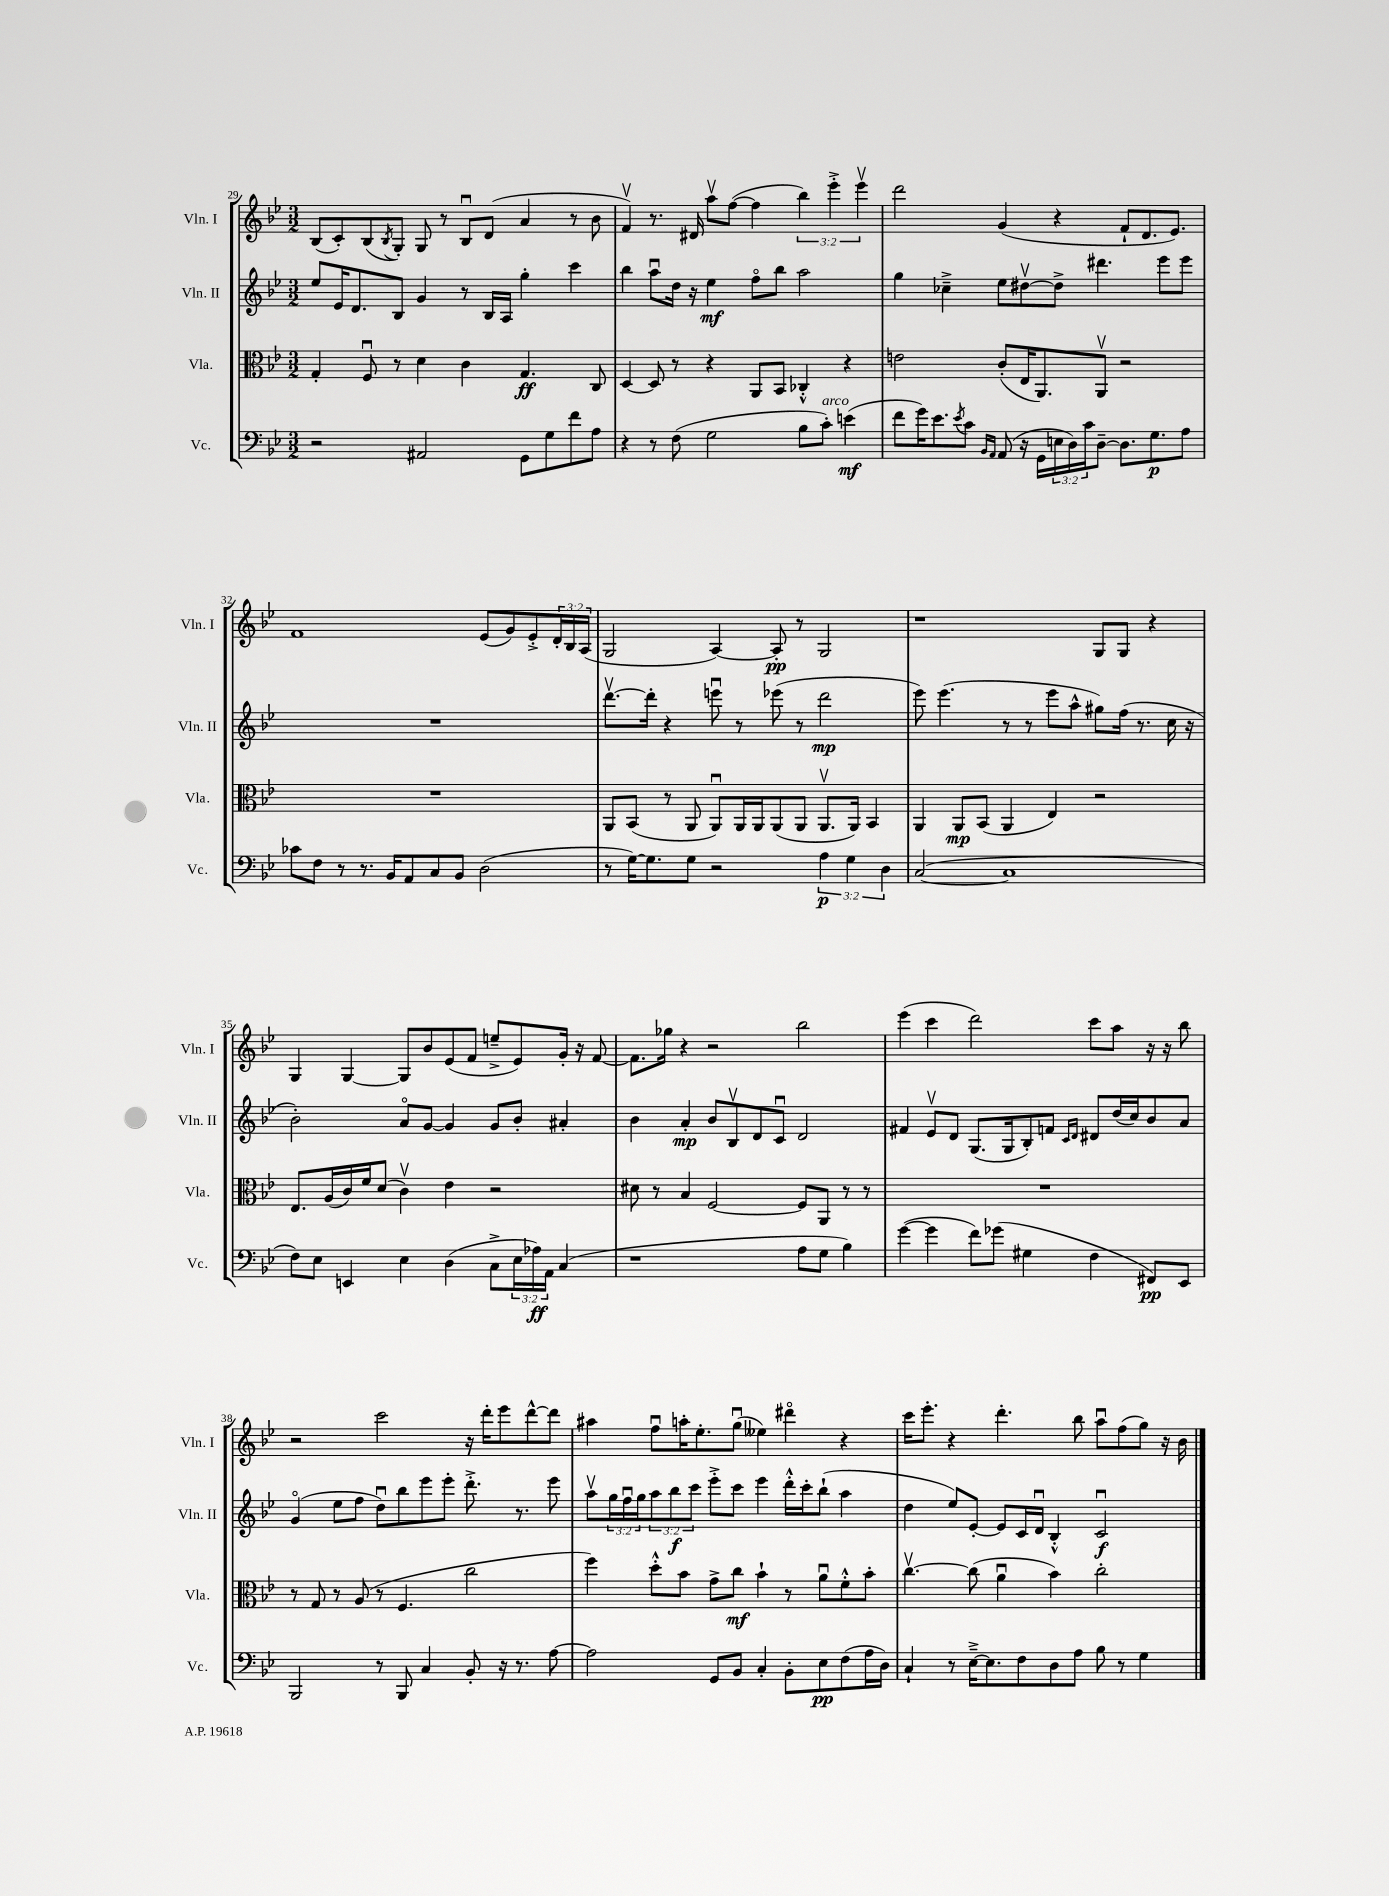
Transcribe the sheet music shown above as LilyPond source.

<<
\new StaffGroup <<
\new Staff = "s0" \with { instrumentName = "Vln. I" shortInstrumentName = "Vln. I" } {
    \clef treble \key bes \major \numericTimeSignature \time 3/2 \override Staff.TupletNumber.text = #tuplet-number::calc-fraction-text
    bes8( c'8-.) bes8( \acciaccatura { bes8 } g8-.) g8 r8 bes8\downbow d'8( a'4 r8 bes'8 |
    f'4\upbow) r8. dis'16 a''8\upbow f''8~( f''4 \tuplet 3/2 { bes''4) ees'''4-.-> ees'''4\upbow } |
    d'''2 g'4( r4 f'8-! d'8. ees'8.) |
    f'1 ees'8( g'8) ees'8-.-> \tuplet 3/2 { d'16-. bes16 a16( } |
    g2 a4~) a8-.\pp r8 g2 |
    r1 g8 g8 r4 |
    g4 g4~ g8 bes'8 ees'8( f'8 e''8---> ees'8) g'16-. r16 f'8~ |
    f'8. ges''16 r4 r2 bes''2 |
    ees'''4( c'''4 d'''2) c'''8 a''8 r16 r16 bes''8 |
    r2 c'''2 r16 d'''16-. ees'''8 d'''8~-^ d'''8 |
    ais''4 f''8\downbow a''16-. ees''8.-. g''8\downbow( eeses''4) dis'''4\flageolet r4 |
    c'''16 ees'''8.-. r4 d'''4.-. bes''8 a''8\downbow f''8( g''8) r16 bes'16 \bar "|." |
}
\new Staff = "s1" \with { instrumentName = "Vln. II" shortInstrumentName = "Vln. II" } {
    \clef treble \key bes \major \numericTimeSignature \time 3/2 \override Staff.TupletNumber.text = #tuplet-number::calc-fraction-text
    ees''8 ees'16 d'8. bes8 g'4 r8 bes16 a16 g''4-. c'''4 |
    bes''4 a''8\downbow d''16 r16 ees''4\mf f''8\flageolet bes''8 a''2 |
    g''4 ces''4---> ees''8 dis''8~\upbow dis''8-> dis'''4. ees'''8 ees'''8 |
    R1. |
    d'''8.~\upbow d'''16-. r4 e'''8\downbow r8 ees'''8( r8 d'''2\mp |
    ees'''8) ees'''4.( r8 r8 ees'''8 a''8-^ gis''8) f''16( r8. c''16 r16 |
    bes'2-.) a'8\flageolet g'8~ g'4 g'8 bes'8-. ais'4-. |
    bes'4 a'4-.\mp bes'8 bes8\upbow d'8 c'8\downbow d'2 |
    fis'4 ees'8\upbow d'8 g8.( g16 bes8-.) f'8 \grace { c'16 d'16 } dis'8 d''16( c''16) bes'8 a'8 |
    g'4\flageolet( ees''8 f''8 d''8\downbow) bes''8 ees'''8 ees'''8-. d'''8.-.-> r8. ees'''8 |
    a''8\upbow \tuplet 3/2 { g''16 f''16\downbow g''16 } \tuplet 3/2 { a''8 bes''8\f c'''8 } ees'''8-.-> c'''8 ees'''4 d'''16-.-^ c'''16-. bes''8-!( a''4 |
    d''4 ees''8) ees'8~-. ees'8 c'16 d'16\downbow bes4-.-^ c'2\downbow\f \bar "|." |
}
\new Staff = "s2" \with { instrumentName = "Vla." shortInstrumentName = "Vla." } {
    \clef alto \key bes \major \numericTimeSignature \time 3/2
    g4-. f8\downbow r8 d'4 c'4 g4.\ff c8 |
    d4~ d8 r8 r4 a,8 bes,8 ces4-.-^ r4 |
    e'2 c'8-.( ees16 a,8.) a,8\upbow r2 |
    R1. |
    a,8 bes,8( r8 a,8 a,8\downbow) a,16 a,16 a,8( a,8 a,8.\upbow a,16) bes,4 |
    a,4 a,8\mp bes,8( a,4 ees4) r2 |
    ees8. a16( c'16) f'16 d'8( c'4\upbow) ees'4 r2 |
    dis'8 r8 bes4 f2~ f8 a,8 r8 r8 |
    R1. |
    r8 g8 r8 a8( r8 f4. c''2 |
    f''4) d''8-.-^ bes'8 g'8-> c''8\mf bes'4-! r8 a'8\downbow f'8-.-^ bes'8-. |
    c''4.~\upbow c''8( a'4\downbow bes'4) c''2-. \bar "|." |
}
\new Staff = "s3" \with { instrumentName = "Vc." shortInstrumentName = "Vc." } {
    \clef bass \key bes \major \numericTimeSignature \time 3/2 \override Staff.TupletNumber.text = #tuplet-number::calc-fraction-text
    r2 ais,2 g,8 g8 f'8 a8 |
    r4 r8 f8( g2 bes8 c'8-.^\markup { \italic "arco" }) e'4\mf( |
    f'8 g'16) ees'8. \acciaccatura { ees'8 } c'8 \grace { bes,16 a,16 } a,8( r16 g,16 \tuplet 3/2 { e16 d16) c'16 } d8~-- d8. g8.\p a8 |
    ces'8 f8 r8 r8. bes,16 a,8 c8 bes,8 d2( |
    r8 g16~) g8. g8 r2 \tuplet 3/2 { a4\p g4 d4 } |
    c2~( c1 |
    f8) ees8 e,4 ees4 d4( c8-> \tuplet 3/2 { ees16 aes16\ff) a,16 } c4( |
    r1 a8 g8 bes4) |
    g'4~( g'4 f'8) ges'8( gis4 f4 fis,8\pp) ees,8 |
    bes,,2 r8 bes,,8 c4 bes,8-. r16 r8. a8~ |
    a2 g,8 bes,8 c4-. bes,8-. ees8\pp f8( a16 d16) |
    c4-! r8 ees16~---> ees8. f8 d8 a8 bes8 r8 g4 \bar "|." |
}
>>
>>
\layout { \context { \Score currentBarNumber = #29 } }
